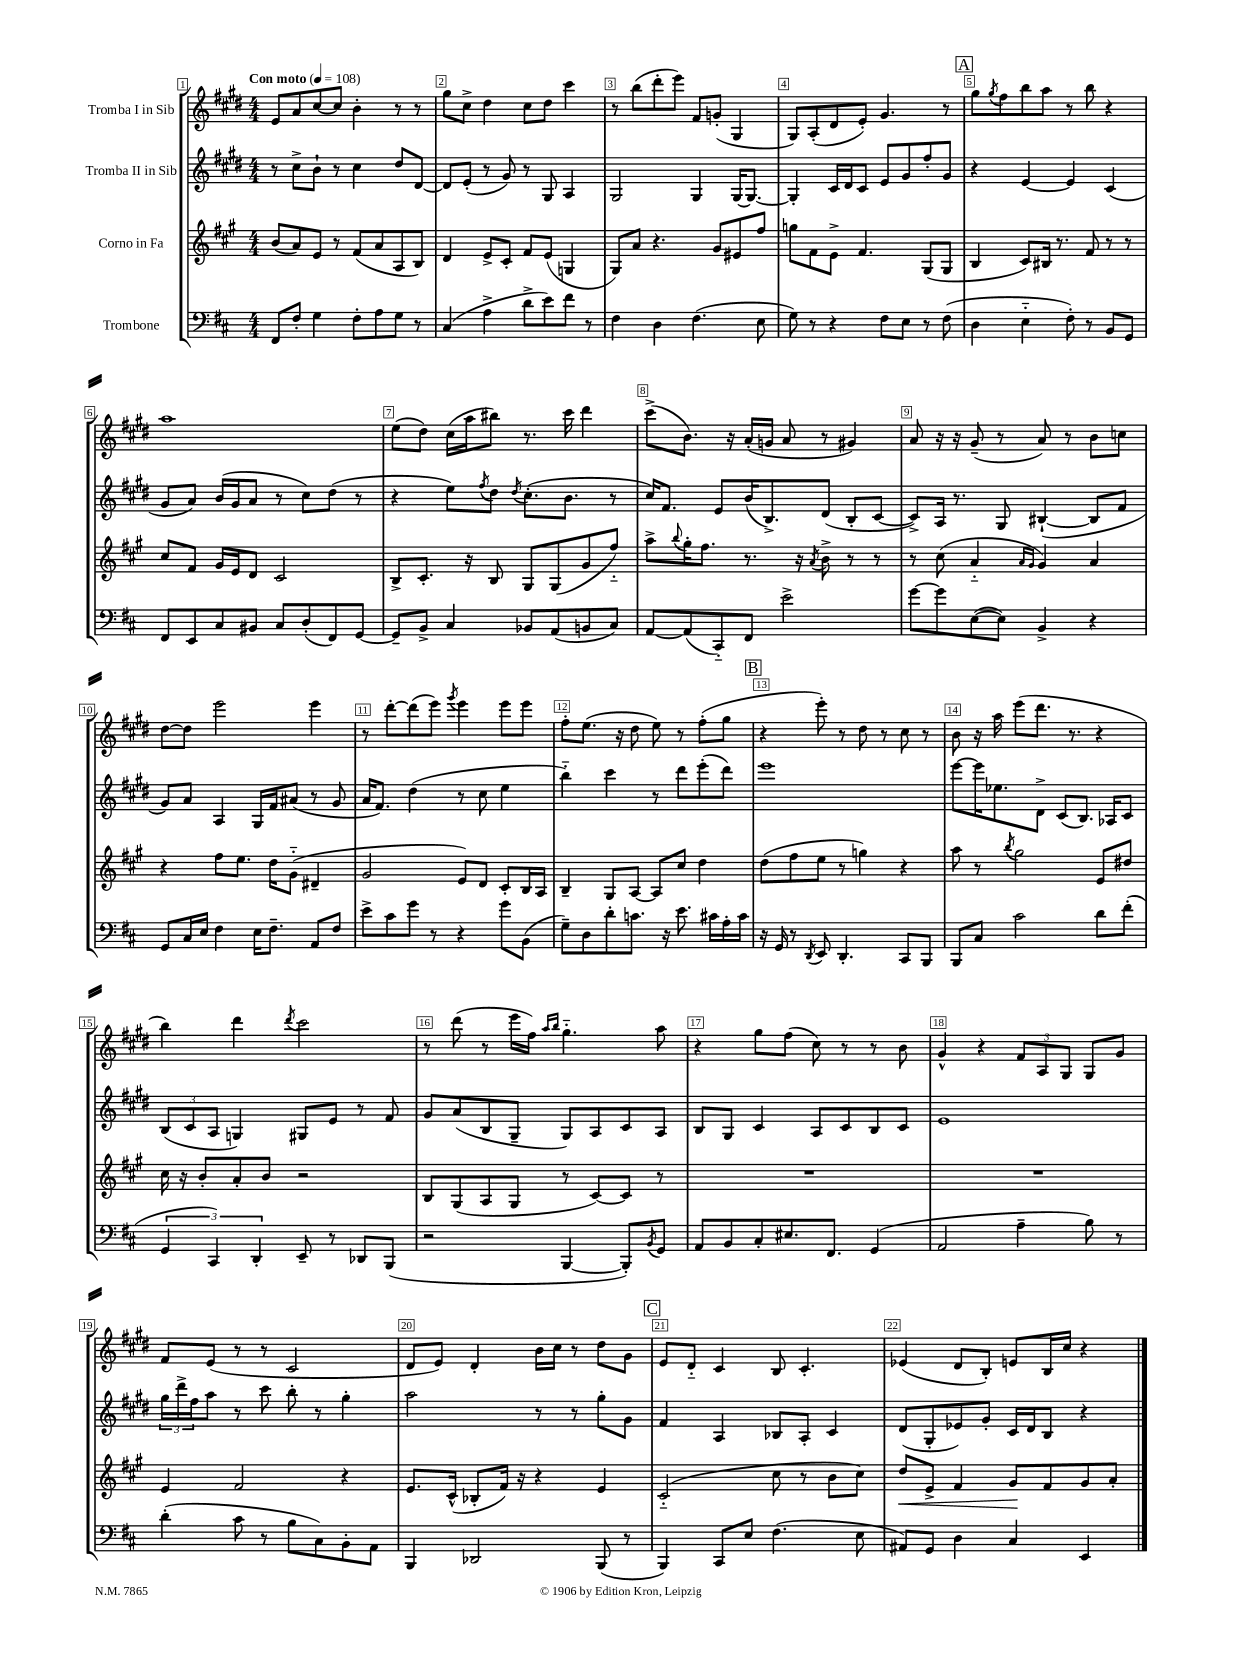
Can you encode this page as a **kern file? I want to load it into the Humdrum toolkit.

**kern	**kern	**dynam	**kern	**kern
*part4	*part3	*part3	*part2	*part1
*staff4	*staff3	*staff3	*staff2	*staff1
*I"Trombone	*I"Corno in Fa	*	*I"Tromba II in Sib	*I"Tromba I in Sib
*clefF4	*clefG2	*	*clefG2	*clefG2
*k[f#c#]	*k[f#c#g#]	*	*k[f#c#g#d#]	*k[f#c#g#d#]
*M4/4	*M4/4	*	*M4/4	*M4/4
*MM108	*MM108	*	*MM108	*MM108
=1	=1	=1	=1	=1
!	!	!	!	!LO:TX:a:B:t=Con moto
8FF#/L	(8b/L	.	8r	8e/L
8F#'/J	8a/)	.	8cc#^\L	8a/
4G\	8e/J	.	8b`\J	[8cc#/
.	8r	.	8r	8cc#/J]
8F#'\L	(8f#/L	.	4cc#\	4b'\
8A\	8a/	.	.	.
8G\J	8A/	.	8dd#/L	8r
8r	8B/J)	.	[8d#/J	8r
=2	=2	=2	=2	=2
(4C#/	4d/	.	8d#/L]	8gg#\L
.	.	.	(8e'/J	8cc#^\J
4A^\	8e^/L	.	8r	4dd#\
.	8c#'/J	.	8g#/)	.
8d^\L	8f#/L	.	8r	8cc#\L
8e\)	(8e/J	.	8G#/	8dd#\J
8f#\J	4Gn/	.	4A/	4ccc#\
8r	.	.	.	.
=3	=3	=3	=3	=3
4F#\	8G#/L)	.	2G#/	8r
.	8a/J	.	.	(8bb\L
4D\	4.r	.	.	8ddd#'\
.	.	.	.	8eee\J)
(4.F#\	.	.	4G#/	8f#/L
.	8g#/L	.	.	(8gn'/J
.	8e#X/	.	[16G#/KL	4G#/
.	.	.	8.G#/J_	.
8E\	8ff#/J	.	.	.
=4	=4	=4	=4	=4
8G\)	8ggn\L	.	4G#'/]	8G#/L)
8r	8f#\	.	.	(8A'/
4r	8e^\J	.	16c#/LL	8d#/
.	.	.	16d#/J	.
.	4.f#/	.	8c#/J	8e'/J)
8F#\L	.	.	8e/L	4.g#/
8E\J	.	.	8g#/	.
8r	(8G#/L	.	8ff#'/	.
(8F#\	8G#/J	.	8g#/J	8r
!!LO:REH:place=s1:t=A
=5	=5	=5	=5	=5
4D\	4B/	.	4r	8gg#\L
.	.	.	.	8qgg#/
.	.	.	.	8ff#\
4E\	8c#/L)	.	[4e/	8bb\
.	16B#X/Jk	.	.	8aa\J
.	8.r	.	.	.
8F#'\)	.	.	4e/]	8r
8r	8f#/	.	.	8bb\
8BB/L	8r	.	(4c#/	4r
8GG/J	8r	.	.	.
!!LO:LB:g=z
=6	=6	=6	=6	=6
8FF#/L	8cc#/L	.	8g#/L	1aa
8EE/	8f#/J	.	8a/J)	.
8C#/	16g#/LL	.	(16b/LL	.
.	16e/J	.	16g#/J	.
8BB#X/J	8d/J	.	8a/J	.
8C#/L	2c#/	.	8r	.
(8D'/	.	.	8cc#\L)	.
8FF#/)	.	.	(8dd#\J	.
[8GG/J	.	.	8r	.
=7	=7	=7	=7	=7
8GG~/L]	8B^/L	.	4r	(8ee\L
8BB^/J	8.c#'/J	.	.	8dd#\J)
4C#/	.	.	8ee\L)	(16cc#\LL
.	16r	.	.	16aa\J
.	.	.	8qff#/	.
.	8B/	.	8dd#\J	8bb#X\J)
.	.	.	8qdd#/	.
8BB-X/L	8G#/L	.	(8.cc#'\L	8.r
(8AA/	(8G#/	.	.	.
.	.	.	8.b\J	16ccc#\
8BBn/	8g#/	.	.	4ddd#\
8C#/J)	8ff#/J)	.	8r	.
=8	=8	=8	=8	=8
[8AA/L	8aa^\L	.	16cc#/KL)	(8ccc#^\L
.	.	.	8.f#/J	.
.	8qqbb/	.	.	.
(8AA/]	16gg#'\K	.	.	8.b\J)
.	8.ff#\J	.	.	.
8CC#/)	.	.	8e/L	.
.	.	.	.	16r
8FF#/J	8.r	.	(16b/K	(16a'/LL
.	.	.	8.B^/)	16gn/JJ
2e^\	.	.	.	8a/
.	16r	.	.	.
.	8qa/	.	.	.
.	8b^\	.	(8d#/J	8r
.	8r	.	8B'/L	4g#X/)
.	8r	.	[8c#/J	.
=9	=9	=9	=9	=9
[8g\L	8r	.	8c#^/L])	8a/
8g\]	(8cc#\	.	16A/Jk	16r
.	.	.	8.r	16r
([8E\	4a/	.	.	(8g#~/
8E\J])	.	.	8G#/	8r
.	16qqa/LL	.	.	.
.	16qqg#/JJ	.	.	.
4BB^/	4g#/)	.	([4B#X`/	8a/)
.	.	.	.	8r
4r	4a/	.	8B#/L]	8b\L
.	.	.	8f#/J	8ccn\J
!!LO:LB:g=z
=10	=10	=10	=10	=10
8GG/L	4r	.	8g#/L)	[8dd#\L
16C#/L	.	.	8a/J	8dd#\J]
16E/JJ	.	.	.	.
4F#\	8ff#\L	.	4A/	2eee\
.	8.ee\J	.	.	.
16E\KL	.	.	16G#/LL	.
8.F#~\J	16dd\KL	.	16f#/J	.
.	(8g#\J	.	(8a#X/J	.
8AA/L	4d#X~/	.	8r	4eee\
8F#/J	.	.	8g#/	.
=11	=11	=11	=11	=11
8e^\L	2g#/	.	16a/KL	8r
.	.	.	8.f#/J)	.
8c#\	.	.	.	[8ddd#'\L
8g\J	.	.	(4dd#\	(8ddd#\]
8r	.	.	.	8eee\J)
.	.	.	.	8qggg#/
4r	8e/L)	.	8r	4eee\
.	8d/J	.	8cc#\	.
8g\L	8c#'/L	.	4ee\	8eee\L
(8BB\J	16B/L	.	.	8eee\J
.	16A/JJ	.	.	.
=12	=12	=12	=12	=12
8G~\L)	4B~/	.	4bb\)	8ff#'\L
8D\	.	.	.	(8.ee\J
8d'\	8G#/L	.	4ccc#\	.
.	.	.	.	16r
8.cn\J	[8A/J	.	.	8dd#\
.	8A/L]	.	8r	8ee\)
16r	.	.	.	.
8.e\	8cc#/J	.	8ddd#\L	8r
.	4dd\	.	(8eee'\	(8ff#'\L
16c#X\LL	.	.	.	.
16A'\	.	.	8ddd#\J)	8gg#\J
16c#\JJ	.	.	.	.
!!LO:REH:place=s1:t=B
=13	=13	=13	=13	=13
16r	(8dd\L	.	1eee	4r
16GG/	.	.	.	.
8r	8ff#\	.	.	.
8qDD/	.	.	.	.
8EE/	8ee\J	.	.	8eee'\)
4.DD'/	8r	.	.	8r
.	4ggn\)	.	.	8dd#\
.	.	.	.	8r
8CC#/L	4r	.	.	8cc#\
8BBB/J	.	.	.	8r
=14	=14	=14	=14	=14
8BBB/L	8aa\	.	[8eee\L	8b\
8C#/J	8r	.	16eee\K]	16r
.	.	.	8.ee-X\	16aa\
.	8qbb/	.	.	.
2c#\	2gg#\	.	.	(8eee\L
.	.	.	8d#^\J	8.ddd#\J
.	.	.	(8c#/L	.
.	.	.	.	8.r
.	.	.	8.B/J)	.
8d\L	8e/L	.	.	4r
.	.	.	16A-X/KL	.
(8f#'\J	8dd#X/J	.	8c#/J	.
!!LO:LB:g=z
=15	=15	=15	=15	=15
6GG/	16cc#\	.	(12B/L	4bb\)
.	16r	.	.	.
.	.	.	12c#/	.
.	8b'/L	.	.	.
6CC#/)	.	.	12A/J	.
.	8a'/	.	4Gn/)	4ddd#\
6DD'/	.	.	.	.
.	8b/J	.	.	.
.	.	.	.	8qddd#/
8EE~/	2r	.	8G#X/L	2ccc#\
8r	.	.	8e/J	.
8DD-X/L	.	.	8r	.
(8BBB/J	.	.	8f#/	.
=16	=16	=16	=16	=16
2r	8B/L	.	8g#/L	8r
.	(8G#/	.	(8a/	(8ddd#\
.	8A/	.	8B/	8r
.	8G#/J	.	8G#~/J	16eee\LL
.	.	.	.	16ff#\JJ)
.	.	.	.	16qqaa/LL
.	.	.	.	16qqbb/JJ
[4BBB/	8r	.	8G#/L)	4.gg#\
.	[8c#/L)	.	8A/	.
8BBB'/L])	8c#/J]	.	8c#/	.
8qBB/	.	.	.	.
8GG/J	8r	.	8A/J	8aa\
=17	=17	=17	=17	=17
8AA/L	1r	.	8B/L	4r
8BB/	.	.	8G#/J	.
8C#'/	.	.	4c#/	8gg#\L
8.E#X/	.	.	.	(8ff#\J
.	.	.	8A/L	8cc#\)
8.FF#/J	.	.	.	.
.	.	.	8c#/	8r
(4GG/	.	.	8B/	8r
.	.	.	8c#/J	8b\
=18	=18	=18	=18	=18
2AA/	1r	.	1e	4g#^^/
.	.	.	.	4r
4A~\	.	.	.	12f#/L
.	.	.	.	12A/
.	.	.	.	12G#/J
8B\)	.	.	.	8G#/L
8r	.	.	.	8g#/J
!!LO:LB:g=z
=19	=19	=19	=19	=19
(4d'\	4e/	.	24gg#\LL	8f#/L
.	.	.	24ddd#^\	.
.	.	.	24ff#\J	.
.	.	.	8aa\J	(8e/J
8c#\	2f#/	.	8r	8r
8r	.	.	8ccc#\	8r
8B\L	.	.	8bb'\	2c#/
8C#\)	.	.	8r	.
8BB'\	4r	.	4gg#'\	.
8AA\J	.	.	.	.
=20	=20	=20	=20	=20
4BBB/	8.e/L	.	2aa\	8d#/L
.	.	.	.	8e/J)
.	(16c#^^/Jk	.	.	.
2DD-X/	8B-X'/L	.	.	4d#'/
.	16f#/Jk)	.	.	.
.	16r	.	.	.
.	4r	.	8r	16b\LL
.	.	.	.	16cc#\JJ
.	.	.	8r	8r
(8BBB/	4e/	.	8gg#'\L	8dd#\L
8r	.	.	8g#\J	8g#\J
!!LO:REH:place=s1:t=C
=21	=21	=21	=21	=21
4BBB/)	(2c#/	.	4f#/	8e/L
.	.	.	.	8d#/J
8CC#/L	.	.	4A/	4c#/
8E/J	.	.	.	.
(4.F#\	8cc#\	.	8B-X/L	8B/
.	8r	.	8A'/J	4.c#'/
.	8b\L	.	4c#/	.
8E\	8cc#\J)	.	.	.
=22	=22	=22	=22	=22
!	!	!LO:HP:b	!	!
8AA#X/L)	8dd/L	<	(8d#/L	(4e-X/
8GG/J	8e^/J	.	8G#'/	.
4D\	4f#/	.	8e-X/)	8d#/L
.	.	.	8g#'/J	8B'/J)
4C#/	8g#/L	.	16c#/LL	8en/L
.	.	.	16d#/J	.
.	8f#/	[	8B/J	16B/L
.	.	.	.	16cc#/JJ
4EE/	8g#/	.	4r	4r
.	8a'/J	.	.	.
==	==	==	==	==
*-	*-	*-	*-	*-
